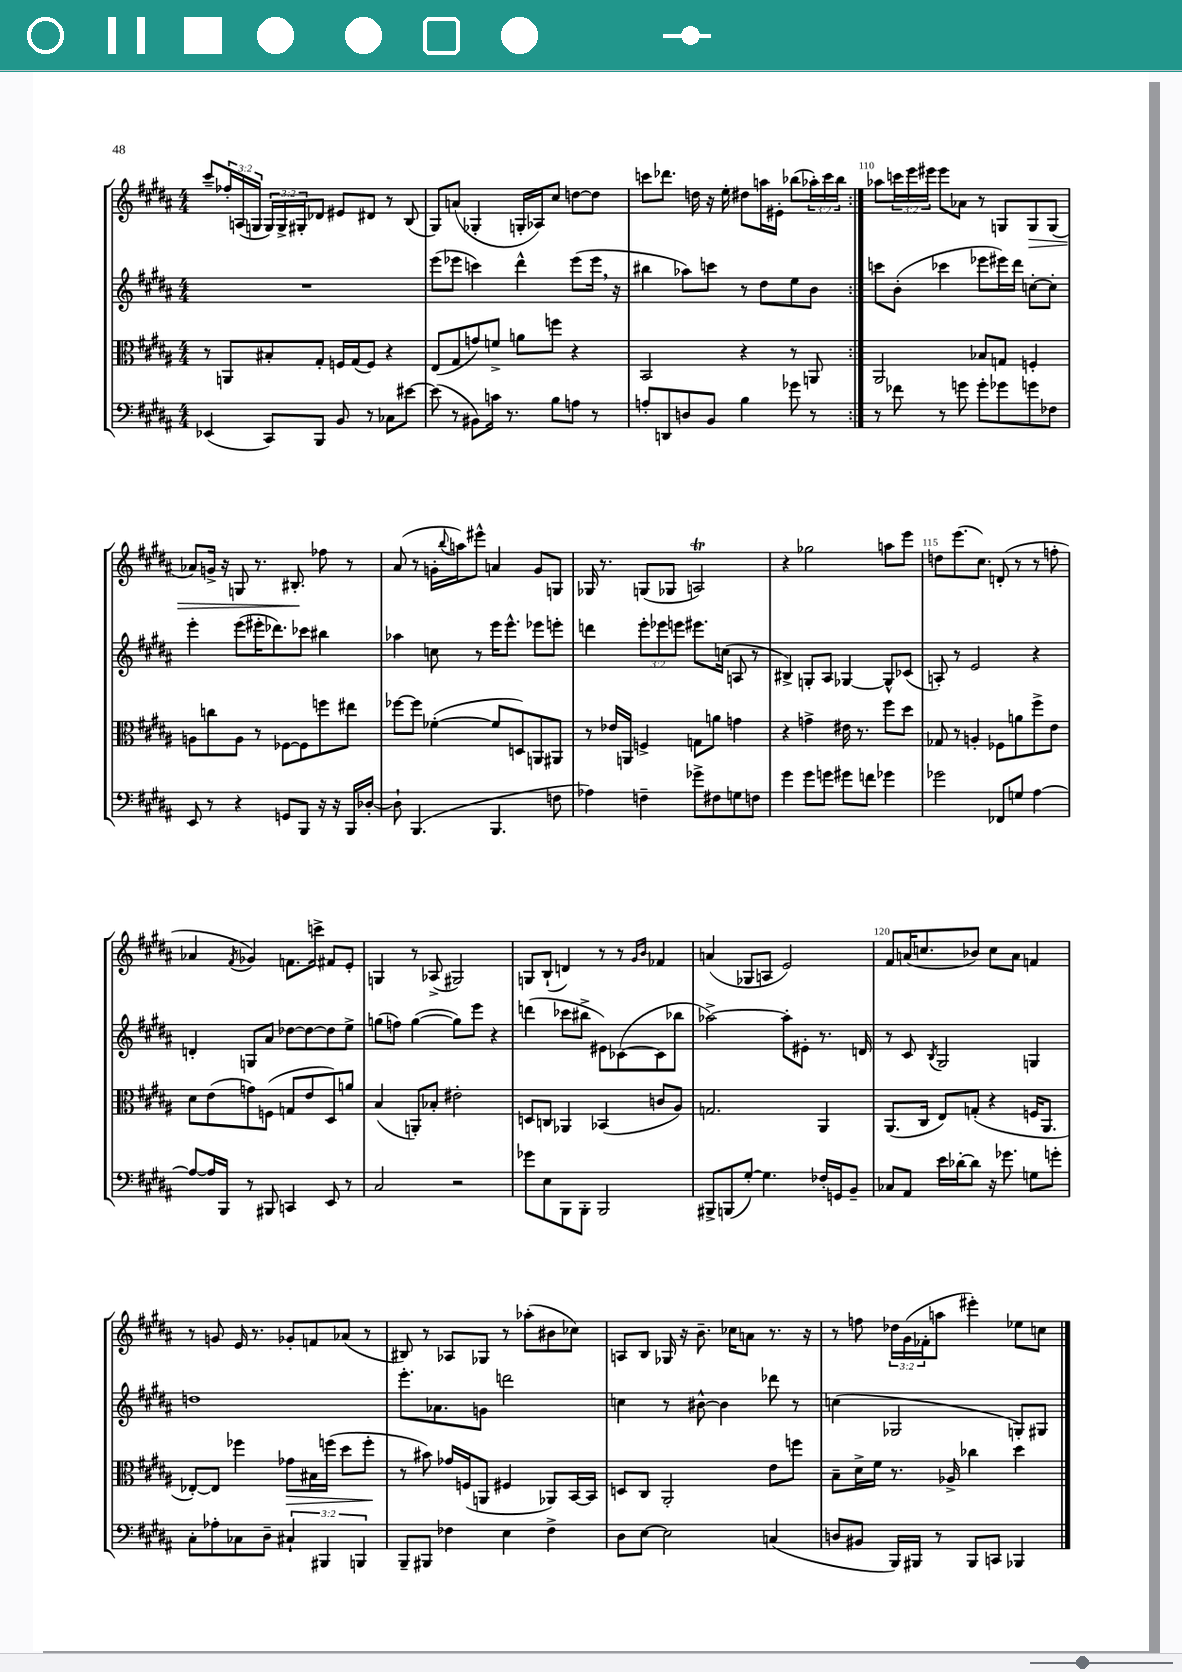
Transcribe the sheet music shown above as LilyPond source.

<<
\new StaffGroup <<
\new Staff = "s0" {
    \clef treble \key b \major \numericTimeSignature \time 4/4 \override Staff.TupletNumber.text = #tuplet-number::calc-fraction-text
    \repeat volta 2 { cis'''8-- \tuplet 3/2 { fes''16-. a16( g16 } \tuplet 3/2 { g16) g16-> gis16-. } des'8 eis'8 dis'8 r8 b8( |
    gis8) a'8( ges4-. g16-. aes16) cis''8 d''8~ d''8 |
    c'''8 des'''8. d''16 r16 e''16-. dis''8 a''16 eis'16-. bes''8( \tuplet 3/2 { aes''16-.) c'''16 bes''16 } | }
    aes''8 \tuplet 3/2 { c'''16 e'''16 eis'''16 } eis'''8 aes'8 r8 g8 g8\> g8( |
    aes'8) g'16-> r16 g8 r8. bis8.-.\! fes''8 r8 |
    ais'8( r8 g'16-. \appoggiatura { b''8 } a''16) eis'''8-^ a'4 g'8 g8 |
    ges16 r8. g8( ges8 a2\trill) |
    r4 ges''2 a''8 e'''8 |
    d''8 e'''8.( cis''8.) d'8-.( r8 r8 f''8-. |
    aes'4 \acciaccatura { fis'8 } ges'4) f'8. c'''16-> fis'8 e'8-. |
    g4 r8 aes8->( gis2) |
    g8 b8-!( d'4) r8 r8 \grace { gis'16 b'16 } fes'4 |
    a'4( ges8 a8 e'2) |
    fis'8 a'16( c''8. bes'8) c''8 a'8 f'4 |
    r8 g'8 e'16 r8. ges'8-. f'8 aes'8( r8 |
    bis8) r8 aes8 ges8 r8 aes''8-.( bis'8 ces''8) |
    a8 b8 ges16 r16 b'8.-- ces''16 a'8 r8. r16 |
    r8 f''8 \tuplet 3/2 { des''16 gis'16( fes'16-. } a''8 eis'''4-.) ees''8 c''8 \bar "|." |
}
\new Staff = "s1" {
    \clef treble \key b \major \numericTimeSignature \time 4/4 \override Staff.TupletNumber.text = #tuplet-number::calc-fraction-text
    \repeat volta 2 { R1 |
    e'''8( ees'''8 c'''4) dis'''4-^ ees'''8( ees'''16 \breathe r16 |
    bis''4 aes''8) c'''8 r8 dis''8 e''8 b'8 | }
    c'''8 b'8-.( ces'''4 ees'''8 eis'''16) dis'''16 c''8~-. c''8-. |
    e'''4-. e'''8( eis'''16-. des'''8.) ces'''8 bis''4 |
    aes''4 c''8 r8 e'''16 e'''8.-^ ees'''8 e'''8-. |
    d'''4 \tuplet 3/2 { e'''8-. ees'''8 e'''8 } eis'''8. c''16( a8 r8 |
    bis4->) g8-. ais8 ges4~ ges8-^ ces'8( |
    a8-.) r8 e'2 r4 |
    d'4-. g8 ais'8 des''8~ des''8~ des''8 e''8-> |
    g''8( f''8) g''4~( g''8) e'''8 r4 |
    d'''4( ces'''8 bis''8-> eis'8) ces'8~( ces'8 bes''8 |
    aes''2~->) aes''8-. eis'8-. r8. d'16 |
    r8 cis'8 \acciaccatura { b8 } gis2 g4 |
    d''1 |
    e'''8.-. aes'8. g'8 d'''2 |
    c''4 r8 bis'8~-^ bis'4 des'''8 r8 |
    c''4( ges2 g8-.) gis8 \bar "|." |
}
\new Staff = "s2" {
    \clef alto \key b \major \numericTimeSignature \time 4/4
    \repeat volta 2 { r8 a,8 bis8-. gis8-. f16 gis16( f8) r4 |
    e8( gis8 g'8) f'8-> a'8 f''8 r4 |
    b,2 r4 r8 a,8 | }
    ais,2 bes8 g8 f4-. |
    a8 c''8 a8 r8 fes8~ fes8 f''8 eis''8 |
    fes''8~ fes''8 fes'4~-.( fes'8 d8) a,8 ais,8 |
    r8 ees'16 a,16 f4-> g8 a'8 g'4 |
    r4 g'4-> eis'16 r8. fis''8 dis''8 |
    ges8 r8 a4-. fes8 a'8 fis''8-> e'8 |
    dis'8 e'8( g'8) f8( g8 e'8 dis8) a'8 |
    b4( a,8-.) bes8-. eis'2-. |
    d8 c8 aes,4 bes,4( c'8 ais8) |
    g2. ais,4 |
    ais,8.( cis16 e8) g8-.( r4 f16 ais,8. |
    ees8~-.) ees8 fes''4 ges'8\> bis16 f''16( dis''8 f''8-.\! |
    r8 bis'8) ges'16 f16( a,8 fis4 aes,8) b,16~ b,16 |
    d8 cis8 ais,2-. e'8 f''8 |
    b8-- dis'16-> fis'16 r8. aes16-> ces''4 dis''4 \bar "|." |
}
\new Staff = "s3" {
    \clef bass \key b \major \numericTimeSignature \time 4/4 \override Staff.TupletNumber.text = #tuplet-number::calc-fraction-text
    \repeat volta 2 { ees,4( cis,8) b,,8 b,8 r8 ces8 eis'8~ |
    eis'8( r8 bis,8) c'16 r8. b8 a8 r8 |
    a8-. d,8 d8 b,8 b4 ges'8 r8 | }
    r8 fes'8 r8 g'8 g'8-. ges'8 g'8 fes8 |
    e,8 r8 r4 g,8 b,,8 r16 r16 b,,16 des16~-. |
    des8-! b,,4.( b,,4. f8 |
    aes4) f4-- ges'8-> fis8 g8 f8 |
    gis'4 gis'8 g'8 gis'8 f'8 ges'4 |
    ges'2 fes,8 g8 ais4~ |
    ais8~ ais16 b,,16 r8 bis,,8 c,4 e,8 r8 |
    cis2 r2 |
    ges'8 e8 b,,8 b,,8-. b,,2 |
    bis,,8-> b,,8( gis8~-.) gis4. fes16-. g,16 b,8-- |
    ces8 ais,8 e'16 des'16~-. des'8 r16 ges'8. g8 g'8-. |
    cis8-. aes8-. ces8 dis8-- \tuplet 3/2 { cis4-! bis,,4 b,,4 } |
    b,,8-- bis,,8 fes4 e4 fes4-> |
    dis8 e8~ e2 c4( |
    d8 bis,8 b,,16) bis,,16 r8 bis,,8 c,8 bes,,4 \bar "|." |
}
>>
>>
\layout { \context { \Score currentBarNumber = #107 \override BarNumber.break-visibility = ##(#f #t #t) barNumberVisibility = #(every-nth-bar-number-visible 5) } }
